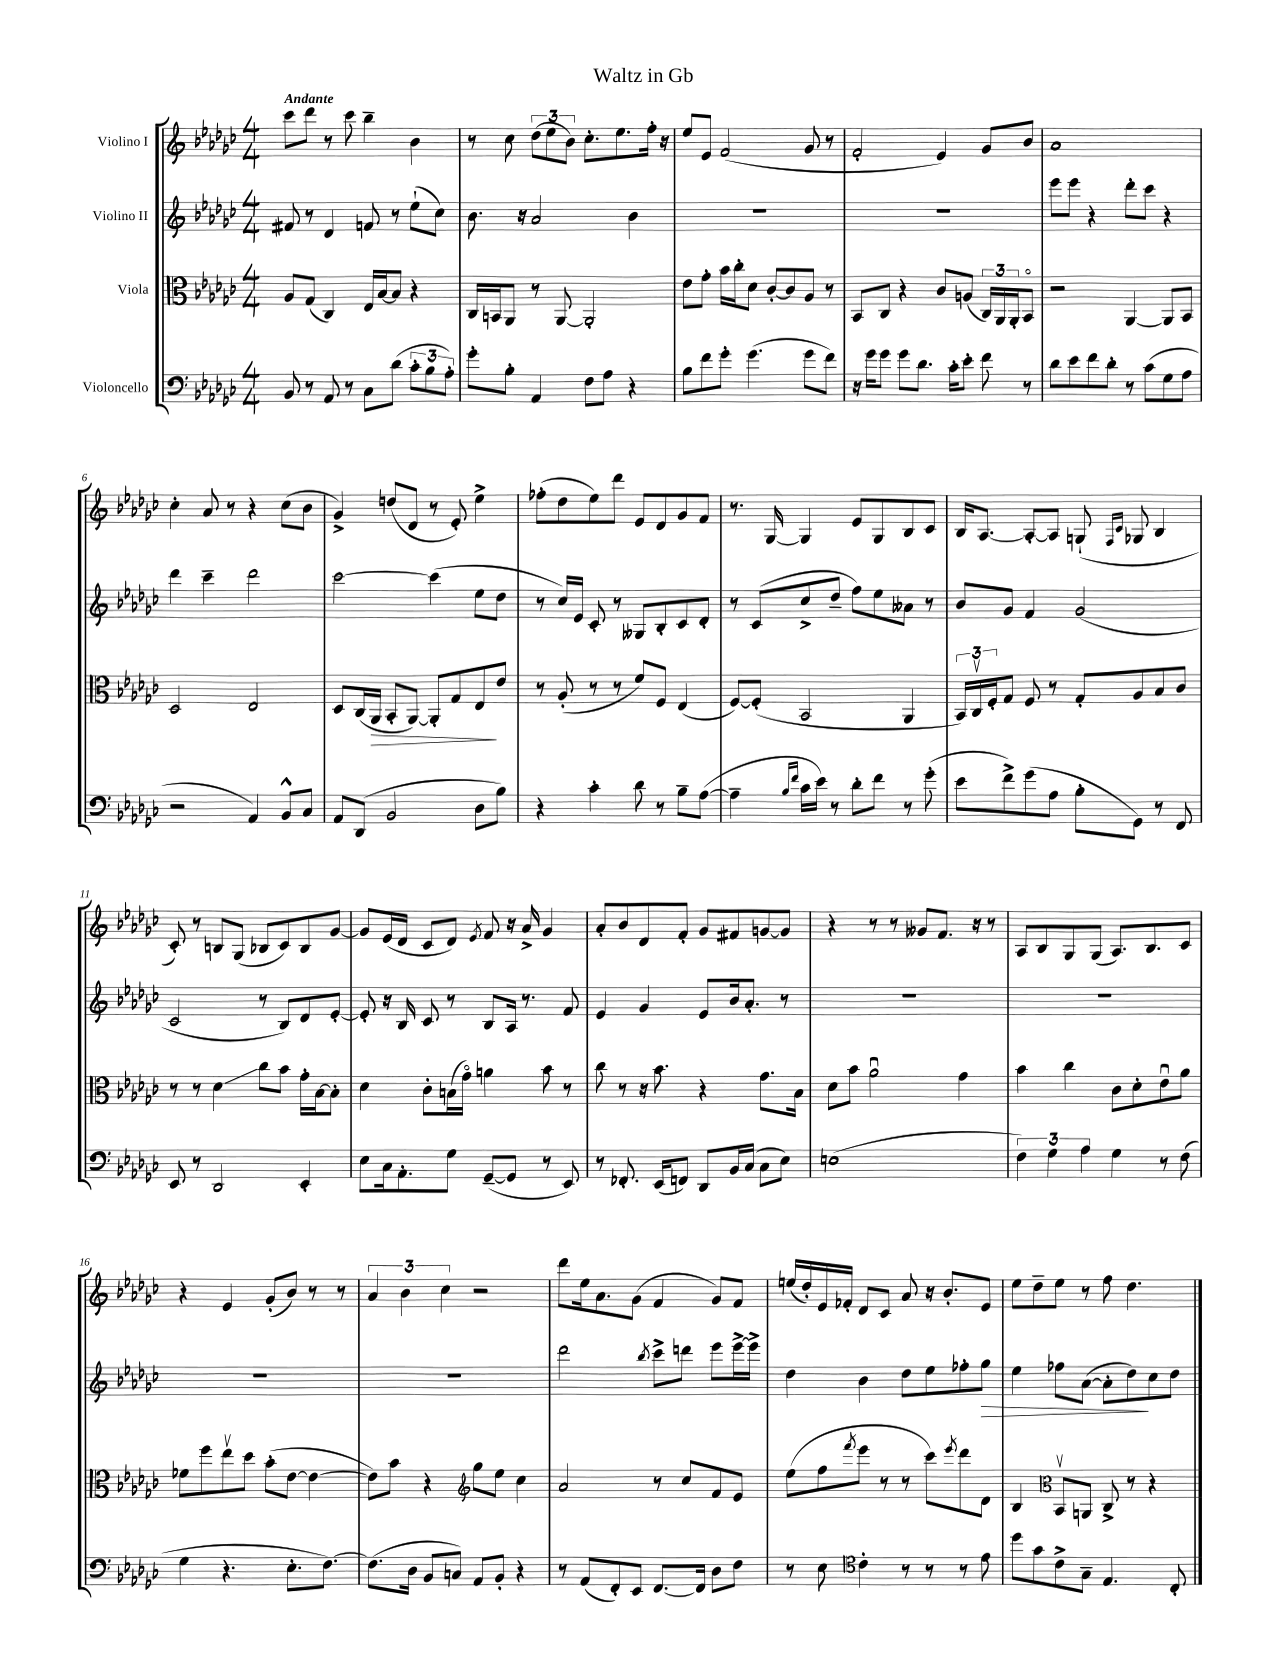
\header { title = "Waltz in Gb" }
<<
\new StaffGroup <<
\new Staff = "s0" \with { instrumentName = "Violino I" } {
    \clef treble \key ges \major \numericTimeSignature \time 4/4 \tempo "Andante"
    ces'''8 des'''8 r8 ces'''8 bes''4-- bes'4 |
    r8 ces''8 \tuplet 3/2 { des''8( ees''8 bes'8) } ces''8.-. ees''8. f''16-. r16 |
    ees''8 ees'8 f'2( ges'8 r8 |
    f'2-. ees'4) ges'8 bes'8 |
    aes'1 |
    ces''4-. aes'8 r8 r4 ces''8( bes'8 |
    ges'4->) d''8( des'8 r8 ees'8-.) ees''4-> |
    fes''8-.( des''8 ees''8) des'''8 ees'8 des'8 ges'8 f'8 |
    r8. ges16~ ges4 ees'8 ges8 bes8 ces'8 |
    bes16 aes8.~ aes8~-. aes8 g8-!( \grace { f16 ces'16 } ges8 bes4 |
    ces'8-.) r8 b8 ges8( bes8 ces'8) bes8 ges'8~ |
    ges'8 ees'16( des'16 ces'8 des'8) \acciaccatura { ees'8 } f'8 r16 aes'16-> ges'4 |
    aes'8-. bes'8 des'8 f'8-. ges'8 fis'8 g'8~ g'8 |
    r4 r8 r8 geses'8 f'8. r16 r8 |
    aes8 bes8 ges8 ges8( aes8.) bes8. ces'8 |
    r4 ees'4 ges'8-.( bes'8) r8 r8 |
    \tuplet 3/2 { aes'4 bes'4 ces''4 } r2 |
    des'''8 ees''16 aes'8. ges'8( f'4 ges'8) f'8 |
    e''16( des''16-.) ees'16 fes'16-. des'8 ces'8 aes'8 r16 bes'8.-. ees'8 |
    ees''8 des''8-- ees''8 r8 f''8 des''4. \bar "|." |
}
\new Staff = "s1" \with { instrumentName = "Violino II" } {
    \clef treble \key ges \major \numericTimeSignature \time 4/4
    fis'8 r8 des'4 f'8 r8 ees''8-!( ces''8) |
    bes'8. r16 aes'2 bes'4 |
    R1 |
    R1 |
    ees'''8 ees'''8 r4 des'''8-. ces'''8 r4 |
    des'''4 ces'''4-- des'''2 |
    ces'''2~ ces'''4( ees''8 des''8 |
    r8 ces''16) ees'16 ces'8-. r8 geses8 bes8-. ces'8 des'8-. |
    r8 ces'8( ces''8-> des''8-- f''8) ees''8 aeses'8 r8 |
    bes'8 ges'8 f'4 ges'2( |
    ces'2 r8 bes8) des'8 ees'8~-. |
    ees'8-. r16 bes16 ces'8 r8 bes8 aes16 r8. f'8 |
    ees'4 ges'4 ees'8 bes'16 aes'8.-. r8 |
    R1 |
    R1 |
    R1 |
    R1 |
    des'''2 \acciaccatura { bes''8 } ces'''8-> d'''8 ees'''8 ees'''16~-> ees'''16-> |
    des''4 bes'4 des''8 ees''8 fes''8-. ges''8\> |
    ees''4 fes''8 aes'8~( aes'8-. des''8\!) ces''8 des''8 \bar "|." |
}
\new Staff = "s2" \with { instrumentName = "Viola" } {
    \clef alto \key ges \major \numericTimeSignature \time 4/4
    aes8 ges8( ces4) ees16 bes16~ bes8 r4 |
    ces16 b,16 aes,8 r8 aes,8~ aes,2-. |
    ees'8 ges'8-. bes'16 ces''16-. des'8 ces'8~-. ces'8 aes8 r8 |
    bes,8 ces8 r4 ces'8 a8( \tuplet 3/2 { ces16) aes,16 aes,16-. } bes,8\flageolet |
    r2 aes,4~ aes,8 bes,8 |
    des2 ees2 |
    des8 ces16( aes,16\> bes,8-. aes,8~) aes,8-. ges8 ees8\! ees'8 |
    r8 aes8-.( r8 r8 f'8) f8 ees4( |
    f8~) f8-.( bes,2 aes,4 |
    \tuplet 3/2 { bes,16) ces16\upbow f16-. } ges8 f8 r8 ges8-. aes8 bes8 ces'8 |
    r8 r8 des'4\glissando ces''8 bes'8 ges'16-. bes16~ bes8-. |
    des'4 ces'8-. b16( ges'16\flageolet) a'4 bes'8 r8 |
    ces''8 r8 r16 bes'8. r4 ges'8. bes16 |
    des'8 bes'8 aes'2\downbow ges'4 |
    bes'4 ces''4 ces'8 des'8-. ees'8\downbow aes'8 |
    fes'8 f''8 ees''8\upbow des''8 bes'8-.( ees'8~ ees'4~ |
    ees'8) bes'8 r4 \clef treble ges''8 ees''8 ces''4 |
    aes'2 r8 ces''8 f'8 ees'8 |
    ees''8( f''8 \acciaccatura { f'''8 } ees'''8 r8 r8 ces'''8) \acciaccatura { ees'''8 } des'''8 des'8 |
    bes4 \clef alto bes,8\upbow a,8 ces8-> r8 r4 \bar "|." |
}
\new Staff = "s3" \with { instrumentName = "Violoncello" } {
    \clef bass \key ges \major \numericTimeSignature \time 4/4
    bes,8 r8 aes,8 r8 ces8 des'8( \tuplet 3/2 { ces'8-. bes8 aes8-.) } |
    ges'8-. bes8-. aes,4 f8 aes8 r4 |
    bes8 f'8 ges'8-. ges'4.( ges'8 f'8) |
    r16 ges'16 ges'8 ges'8 des'8. ces'16-. ees'8-. f'8 r8 |
    des'8 ees'8 f'8 des'8-. r8 ces'8( ges8 aes8 |
    r2 aes,4) bes,8-^ ces8 |
    aes,8 des,8( bes,2 des8 bes8) |
    r4 ces'4-. des'8 r8 bes8-- aes8~( |
    aes4-- \grace { bes16 f'16 } ces'16 ees'16) r8 des'8-. f'8 r8 ges'8-.( |
    ees'8 f'8->) ges'8( aes8 bes8-. ges,8) r8 f,8 |
    ees,8 r8 des,2 ees,4-. |
    ees8 ces16 aes,8.-. ges8 ges,8~--( ges,8 r8 ees,8) |
    r8 fes,8.-. ees,16( f,8) des,8 bes,16 ces16( ces8 ees8) |
    e1( |
    \tuplet 3/2 { f4) ges4 aes4 } ges4 r8 f8( |
    ges4 r4. ees8.-. f8.~) |
    f8.( des16 bes,8 c8) aes,8 bes,8-. r4 |
    r8 aes,8( f,8-.) ees,8 f,8.~ f,16 des8 f8 |
    r8 ees8 \clef tenor ces'4-. r8 r8 r8 ees'8 |
    des''8 ges'8 ces'8-> ges8-- ees4. ces8-. \bar "|." |
}
>>
>>
